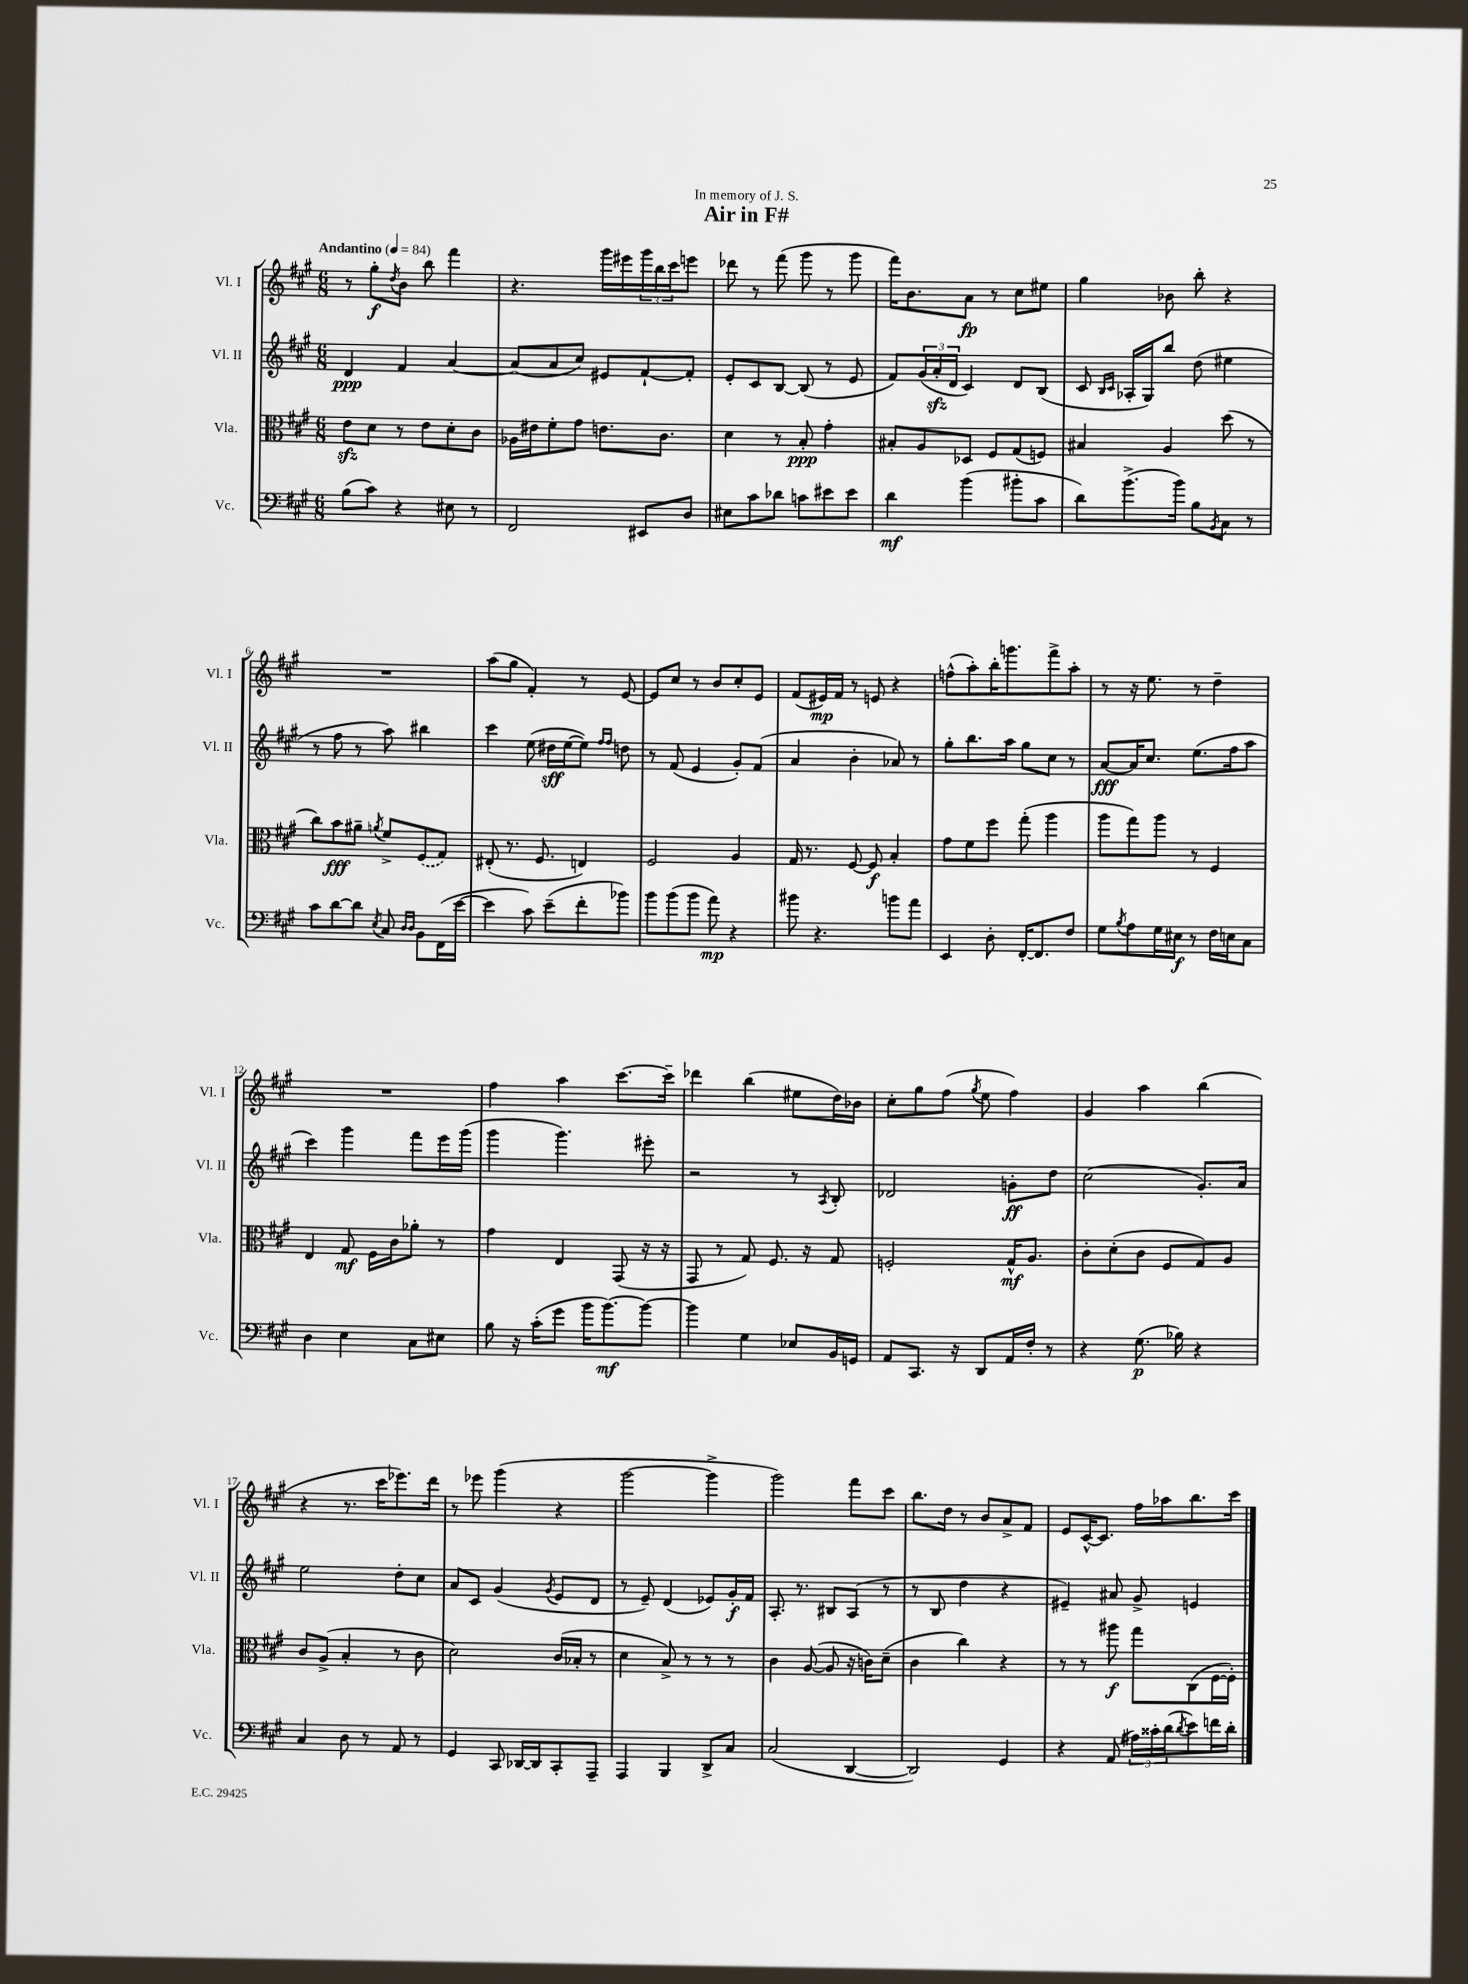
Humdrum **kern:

**kern	**kern	**kern	**kern
*staff4	*staff3	*staff2	*staff1
*clefF4	*clefC3	*clefG2	*clefG2
*k[f#c#g#]	*k[f#c#g#]	*k[f#c#g#]	*k[f#c#g#]
*M6/8	*M6/8	*M6/8	*M6/8
*MM84	*MM84	*MM84	*MM84
(8B\L	8e\L	4d/	8r
8c#\J)	8d\J	.	8gg#'\L
.	.	.	8qdd/
4r	8r	4f#/	8b\J
.	8e\L	.	8bb\
8E#\	8d'\	[4a/	4fff#\
8r	8c#\J	.	.
=	=	=	=
2FF#/	16A-\LL	(8a/]L	4.r
.	16e#\J	.	.
.	8f#'\	8a/	.
.	8g#\J	8cc#/J)	.
.	8.e\L	8e#/L	16ggg#\LL
.	.	.	16eee#\
8EE#/L	.	[8f#`/	24ggg#\
.	.	.	24bb\
.	8.c#\J	.	.
.	.	.	24ccc#\J
8D/J	.	8f#'/]J	8eee\J
=	=	=	=
8E#\L	4d\	8e'/L	8ddd-\
8c#\	.	8c#/	8r
8d-\J	8r	[8B/J	(8fff#\
8c\L	8B'/	(8B/]	8ggg#\
8e#\	4g#'\	8r	8r
8e#\J	.	8e/	8ggg#\
=	=	=	=
4d\	8B#'/L	8f#/L)	16fff#\LK)
.	.	.	8.b\
.	8A/	(24g#/L	.
.	.	24a'/	.
.	.	24d/JJ	.
(4b\	8D-/J	4c#/)	8a\J
.	8F#/L	.	8r
8b#'\L	(8G#/	8d/L	8cc#\L
8c#\J	8F/J)	(8B/J	8ee#\J
=	=	=	=
8d\L)	4B#/	8c#/	4gg#\
.	.	16qqB/LL	.
.	.	16qqc#/JJ	.
(8.b^\	.	16A-'/LL	.
.	.	16G#/J)	.
.	4A/	8bb/J	8b-\
16b\Jk)	.	.	.
8B\L	.	(8dd\	8bb'\
8qBB/	.	.	.
8C#\J	(8dd\	4ee#\	4r
8r	8r	.	.
=	=	=	=
8c#\L	8cc#\L)	8r	2.r
[8d\	8b\	8ff#\	.
8d\]J	8a#~\J	8r	.
8qE/	8qa/	.	.
8C#/	8f#^/L	8aa\)	.
16qqD/LL	.	.	.
16qqD/JJ	.	.	.
8BB\L	(8F#/	4bb#\	.
(16FF#\L	8G#/J)	.	.
[16e\JJ	.	.	.
=	=	=	=
4e\]	(8E#'/	4ccc#\	(8aa\L
.	8.r	.	8gg#\J
8c#\)	.	(8ee\	4f#'/)
.	8.F#/	.	.
(8e~\L	.	16dd#\LL	.
.	.	[16ee\J	.
8f#'\	4E/)	8ee\]J)	8r
.	.	16qqff#/LL	.
.	.	16qqff#/JJ	.
8b-\J)	.	8dd\	[8e/
=	=	=	=
8b\L	2F#/	8r	8e/]L
(8b\	.	(8f#/	8cc#/J
8b\J	.	4e/	8r
8a\)	.	.	8b/L
4r	4A/	8g#'/L)	8cc#'/
.	.	(8f#/J	8e/J
=	=	=	=
8b#\	16G#/	4a/	(8f#/L
.	8.r	.	.
4.r	.	.	16e#/L)
.	.	.	16f#/JJ
.	[8F#/	4b'\	8r
.	8F#/]	.	8e/
8b\L	4B'/	8a-/)	4r
8a\J	.	8r	.
=	=	=	=
4EE/	8g#\L	8gg#'\L	(8ff^^\L
.	8f#\	8.bb\	8aa'\)
8D'\	8ff#\J	.	16bb'\K
.	.	16aa\Jk	8.ggg\
[16FF#'/LK	(8gg#'\	8gg#\L	.
8.FF#/]	.	.	.
.	4aa\	8cc#\J	8fff#^\
8F#/J	.	8r	8aa'\J
=	=	=	=
8G#\L	8aa\L	[8a/L	8r
8qB/	.	.	.
8A\	8gg#\)	16a/]K	16r
.	.	8.cc#/J	8.ee\
16G#\L	8aa\J	.	.
16E#\JJ	.	.	.
8r	8r	(8.ee\L	8r
16F#\LL	4F#/	.	4dd~\
16E\J	.	16ff#\k	.
8C#\J	.	8aa\J	.
=	=	=	=
4D\	4E/	4ccc#\)	2.r
4E\	8G#/	4ggg#\	.
.	16F#\LL	.	.
.	16c#\J	.	.
8C#\L	8a-'\J	8fff#\L	.
8E#\J	8r	16eee\L	.
.	.	(16ggg#\JJ	.
=	=	=	=
8B\	4g#\	4ggg#\	4ff#\
16r	.	.	.
(16c#'\LK	.	.	.
8g#\J	4E/	4.ggg#\)	4aa\
16b\LK	.	.	.
[8.b\)	.	.	.
.	(8GG#/	.	[8.ccc#\L
8b\_J	16r	8eee#'\	.
.	16r	.	16ccc#~\]Jk
=	=	=	=
4b\]	8GG#/	2r	4ddd-\
.	8r	.	.
4G#\	8G#/)	.	(4bb\
.	8.F#/	.	.
8E-/L	.	8r	8ee#\L
.	16r	.	.
.	.	8qA/	.
16BB/L	8G#/	8B'/	16dd\L)
16GG/JJ	.	.	16b-\JJ
=	=	=	=
8AA/L	2F'/	2d-/	8cc#'\L
8.CC#/J	.	.	8gg#\
.	.	.	(8ff#\J
16r	.	.	.
.	.	.	8qgg#/
8DD/L	.	.	8ee\
16AA/L	16G#^^/LK	8g'\L	4ff#\)
16F#'/JJ	8.A/J	.	.
8r	.	8dd\J	.
=	=	=	=
4r	8c#'\L	(2cc#\	4g#/
.	(8d'\	.	.
(8.G#\	8c#\J	.	4aa\
.	8F#/L	.	.
16B-\)	.	.	.
4r	8G#/)	8.g#'/L)	(4bb\
.	8A/J	.	.
.	.	16a/Jk	.
=	=	=	=
4C#/	8c#/L	2ee\	4r
.	(8A^/J	.	.
8D\	4B'/	.	8.r
8r	.	.	.
.	.	.	16ccc#\LK
8AA/	8r	8dd'\L	8.eee-\)
8r	8c#\	8cc#\J	.
.	.	.	16ddd\Jk
=	=	=	=
4GG#/	2d\)	8a/L	8r
.	.	8c#/J	8eee-\
8CC#/	.	(4g#/	(4ggg#\
[16DD-/LL	.	.	.
16DD-/]J	.	.	.
.	.	8qg#/	.
8CC#'/	(16c#/LL	8e/L	4r
.	16B-'/JJ	.	.
8AAA~/J	8r	8d/J	.
=	=	=	=
4AAA/	4d\	8r	[2ggg#\
.	.	8e~/)	.
4BBB/	8B^/)	(4d/	.
.	8r	.	.
8DD^/L	8r	8e-/L)	4ggg#^\]
8C#/J	8r	16g#'/L	.
.	.	16f#/JJ	.
=	=	=	=
(2C#/	4c#\	8.A'/	2ggg#\)
.	.	8.r	.
.	([8A/	.	.
.	8A/]	8B#/L	.
[4DD/	16r	(8A/J	8fff#\L
.	16c\LK)	.	.
.	(8d~\J	8r	8ccc#\J
=	=	=	=
2DD/])	4c#\	8r	8.bb\L
.	.	8B/	.
.	.	.	16dd\Jk
.	4cc#\)	4dd\	8r
.	.	.	8b/L
4GG#/	4r	4r	8a^/
.	.	.	8f#/J
=	=	=	=
4r	8r	4e#~/)	8e/L
.	8r	.	[16c#^^/K
.	.	.	8.c#/]J
(8AA/	8aa#\	8a#/	.
24A#\LL)	8gg#\L	8g#^/	16ff#\LL
24c##'\	.	.	.
.	.	.	16aa-\J
(24d\J	.	.	.
8qd/	.	.	.
8e\)	(8C#\	4e/	8.bb\
16f\L	[16F#\L	.	.
16d'\JJ	16F#'\]JJ)	.	16ccc#\Jk
==	==	==	==
*-	*-	*-	*-
